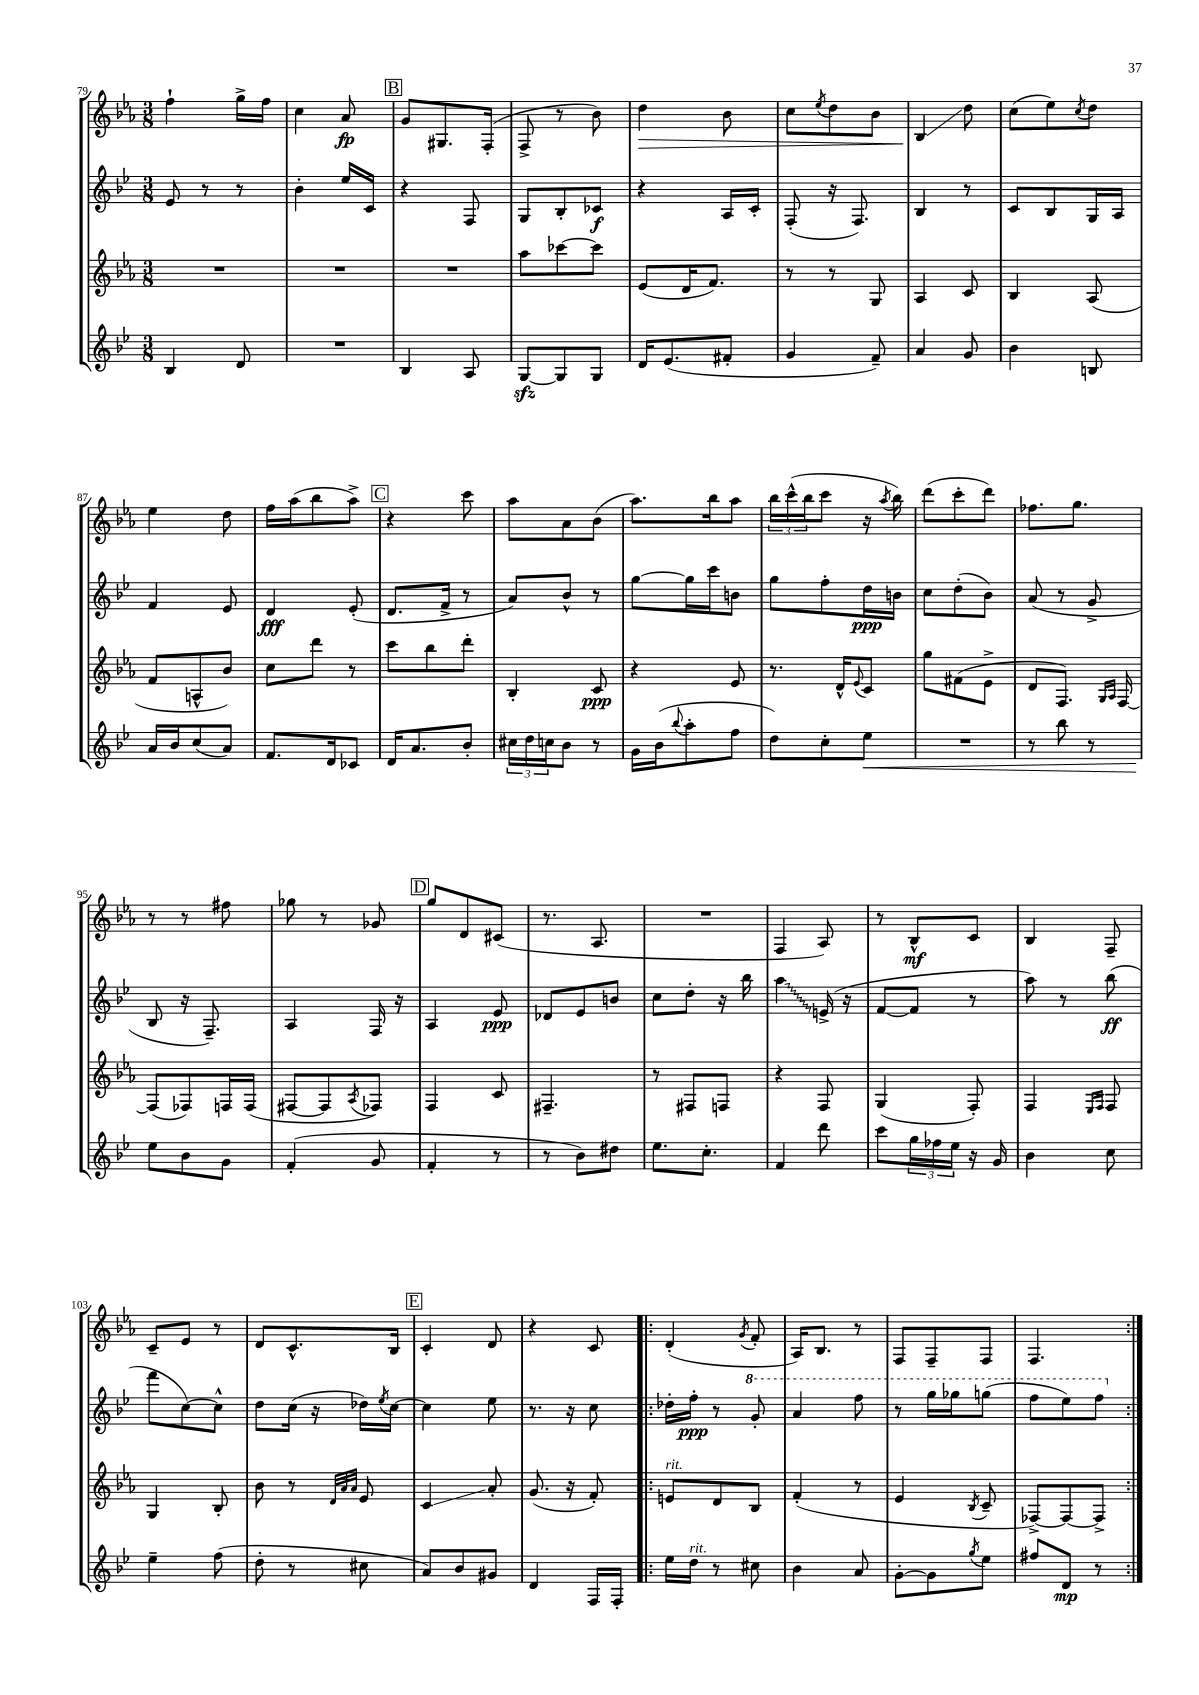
<<
\new StaffGroup <<
\new Staff = "s0" {
    \clef treble \key ees \major \numericTimeSignature \time 3/8
    f''4-! g''16-> f''16 |
    c''4 aes'8\fp |
    \mark \markup { \box "B" } g'8 gis8. f16-.( |
    f8-> r8 bes'8) |
    d''4\> bes'8 |
    c''8 \acciaccatura { ees''8 } d''8 bes'8 |
    bes4\glissando\! d''8 |
    c''8( ees''8) \acciaccatura { c''8 } d''8 |
    ees''4 d''8 |
    f''16 aes''16( bes''8 aes''8->) |
    \mark \markup { \box "C" } r4 c'''8 |
    aes''8 aes'8 bes'8( |
    aes''8.) bes''16 aes''8 |
    \tuplet 3/2 { bes''16 c'''16-^( bes''16 } c'''8 r16 \acciaccatura { aes''8 } bes''16) |
    d'''8( c'''8-. d'''8) |
    fes''8. g''8. |
    r8 r8 fis''8 |
    ges''8 r8 ges'8 |
    \mark \markup { \box "D" } g''8 d'8 cis'8( |
    r8. aes8. |
    R4. |
    f4 aes8) |
    r8 bes8-^\mf c'8 |
    bes4 f8-- |
    c'8-- ees'8 r8 |
    d'8 c'8.-^ bes16 |
    \mark \markup { \box "E" } c'4-. d'8 |
    r4 c'8 |
    \repeat volta 2 { d'4-.( \acciaccatura { g'8 } f'8-. |
    aes16) bes8. r8 |
    f8 f8-- f8 |
    f4. | }
}
\new Staff = "s1" {
    \clef treble \key bes \major \numericTimeSignature \time 3/8
    ees'8 r8 r8 |
    bes'4-. ees''16 c'16 |
    \mark \markup { \box "B" } r4 f8 |
    g8 bes8-. ces'8\f |
    r4 a16 c'16-. |
    f8-.( r16 f8.) |
    bes4 r8 |
    c'8 bes8 g16 a16 |
    f'4 ees'8 |
    d'4\fff ees'8-.( |
    \mark \markup { \box "C" } d'8. f'16-> r8 |
    a'8) bes'8-^ r8 |
    g''8~ g''16 c'''16 b'8 |
    g''8 f''8-. d''16\ppp b'16 |
    c''8 d''8-.( bes'8) |
    a'8( r8 g'8-> |
    bes8 r16 f8.--) |
    a4 f16 r16 |
    \mark \markup { \box "D" } a4 ees'8\ppp |
    des'8 ees'8 b'8 |
    c''8 d''8-. r16 bes''16 |
    \once \override Glissando.style = #'zigzag a''4\glissando e'16->( r16 |
    f'8~ f'8 r8 |
    a''8) r8 bes''8\ff( |
    f'''8 c''8~) c''8-^ |
    d''8 c''16( r16 des''16) \acciaccatura { ees''8 } c''16~ |
    \mark \markup { \box "E" } c''4 ees''8 |
    r8. r16 c''8 |
    \repeat volta 2 { des''16-. f''16-.\ppp r8 \ottava #1 g''8-. |
    a''4 f'''8 |
    r8 g'''16 ges'''16 g'''8( |
    f'''8 ees'''8) f'''8 \ottava #0 | }
}
\new Staff = "s2" {
    \clef treble \key ees \major \numericTimeSignature \time 3/8
    R4. |
    R4. |
    \mark \markup { \box "B" } R4. |
    aes''8 ces'''8~ ces'''8 |
    ees'8( d'16 f'8.) |
    r8 r8 g8 |
    aes4 c'8 |
    bes4 aes8( |
    f'8 a8-^ bes'8) |
    c''8 d'''8 r8 |
    \mark \markup { \box "C" } c'''8 bes''8 d'''8-. |
    bes4-. c'8\ppp |
    r4 ees'8 |
    r8. d'16-^ \appoggiatura { ees'8 } c'8 |
    g''8 fis'8( ees'8-> |
    d'8 f8.) \grace { g16 aes16 } f16~ |
    f8( fes8) f16 f16( |
    fis8~ fis8 \acciaccatura { aes8 } fes8) |
    \mark \markup { \box "D" } f4 c'8 |
    fis4.-- |
    r8 fis8 f8 |
    r4 f8 |
    g4( f8-.) |
    f4 \grace { ees16 f16 } f8 |
    g4 bes8-. |
    bes'8 r8 \grace { d'32 aes'32 aes'32 } ees'8 |
    \mark \markup { \box "E" } c'4\glissando aes'8-. |
    g'8.( r16 f'8-.) |
    \repeat volta 2 { e'8^\markup { \italic "rit." } d'8 bes8 |
    f'4-.( r8 |
    ees'4 \acciaccatura { bes8 } c'8-- |
    fes8~->) fes8~ fes8-> | }
}
\new Staff = "s3" {
    \clef treble \key bes \major \numericTimeSignature \time 3/8
    bes4 d'8 |
    R4. |
    \mark \markup { \box "B" } bes4 a8 |
    g8~\sfz g8 g8 |
    d'16 ees'8.( fis'8-. |
    g'4 f'8--) |
    a'4 g'8 |
    bes'4 b8 |
    a'16 bes'16 c''8( a'8) |
    f'8. d'16 ces'8 |
    \mark \markup { \box "C" } d'16 a'8. bes'8-. |
    \tuplet 3/2 { cis''16 d''16 c''16 } bes'8 r8 |
    g'16 bes'16( \appoggiatura { bes''8 } a''8-. f''8 |
    d''8) c''8-. ees''8\< |
    R4. |
    r8 bes''8 r8 |
    ees''8\! bes'8 g'8 |
    f'4-.( g'8 |
    \mark \markup { \box "D" } f'4-. r8 |
    r8 bes'8) dis''8 |
    ees''8. c''8.-. |
    f'4 d'''8 |
    c'''8 \tuplet 3/2 { g''16 fes''16 ees''16 } r16 g'16 |
    bes'4 c''8 |
    ees''4-- f''8( |
    d''8-. r8 cis''8 |
    \mark \markup { \box "E" } a'8) bes'8 gis'8 |
    d'4 f16 f16-. |
    \repeat volta 2 { ees''16 d''16^\markup { \italic "rit." } r8 cis''8 |
    bes'4 a'8 |
    g'8~-. g'8 \acciaccatura { g''8 } ees''8 |
    fis''8 d'8\mp r8 | }
}
>>
>>
\layout { \context { \Score currentBarNumber = #79 } }
